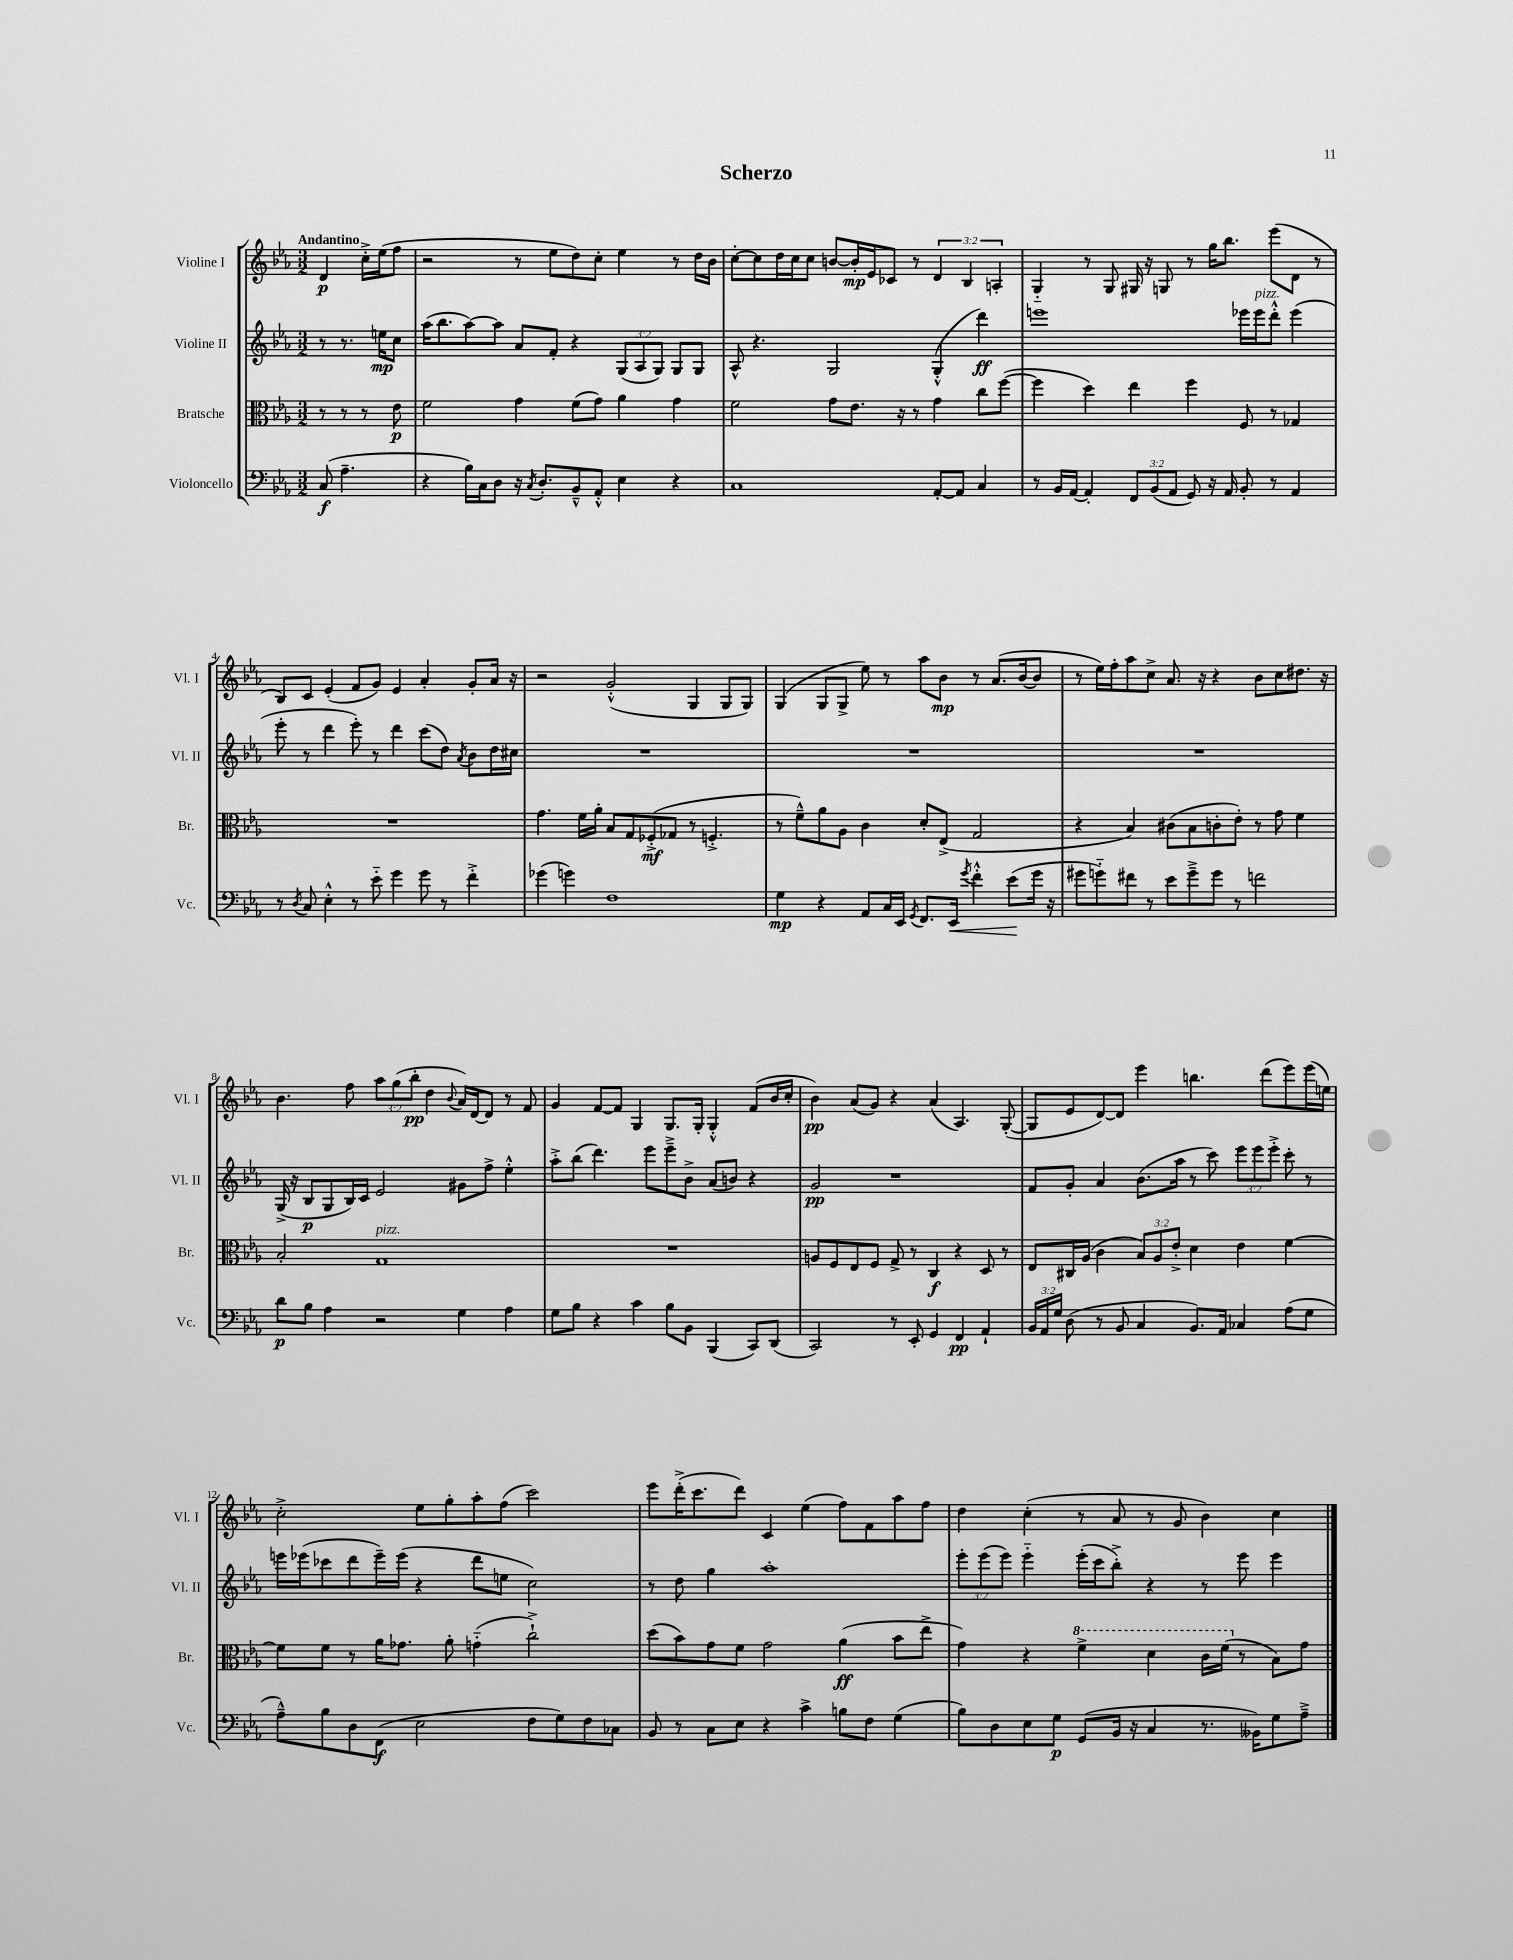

**kern	**kern	**kern	**kern
*staff4	*staff3	*staff2	*staff1
*clefF4	*clefC3	*clefG2	*clefG2
*k[b-e-a-]	*k[b-e-a-]	*k[b-e-a-]	*k[b-e-a-]
*M3/2	*M3/2	*M3/2	*M3/2
(8C	8r	8r	4d
4.A-~	8r	8.r	.
.	8r	.	16cc'^
.	.	16ee	(16ee-
.	8e-	8cc	8ff
=	=	=	=
4r	2f	(16aa-	2r
.	.	8.bb-	.
16B-)	.	[8aa-)	.
16C	.	.	.
8D	.	8aa-]	.
16r	4g	8a-	8r
8qC	.	.	.
8.D'	.	.	.
.	.	8f'	8ee-
8BB-~^^	(8f	4r	8dd)
8AA-'^^	8g)	.	8cc'
4E-	4a-	(12G	4ee-
.	.	12A-	.
.	.	12G)	.
4r	4g	8G	8r
.	.	8G	16dd
.	.	.	16b-
=	=	=	=
1C	2f	8A-^^	[8cc'
.	.	4.r	8cc]
.	.	.	16dd
.	.	.	16cc
.	.	.	8cc
.	8g	2G	[8b
.	8.e-	.	16b']
.	.	.	16e-
.	.	.	8c-
.	16r	.	.
.	8r	.	8r
[8AA-'	4g	(4G'^^	6d
8AA-]	.	.	.
.	.	.	6B-
4C	8cc	4ddd)	.
.	.	.	6A'
.	([8ff	.	.
=	=	=	=
8r	4ff]	1eee	4G'~
16BB-	.	.	.
[16AA-	.	.	.
4AA-']	4dd)	.	8r
.	.	.	8G
12FF	4ee-	.	16G#
.	.	.	16r
(12BB-	.	.	.
.	.	.	8G
12AA-	.	.	.
8GG)	4ff	.	8r
16r	.	.	16gg
16AA-	.	.	8.bb-
8BB-'	8F	16eee-	.
.	.	16eee-	.
8r	8r	8ddd'^^	(8eee-
4AA-	4G-	(4eee-	8d
.	.	.	8r
=	=	=	=
8r	1.r	8eee-'	8B-)
8qD	.	.	.
8C	.	8r	8c
4E-'^^	.	4ddd	(4e-'
8r	.	8eee-')	8f
8e-'~	.	8r	8g)
4g	.	4ddd	4e-
8g	.	(8ccc	4a-'
8r	.	8dd)	.
.	.	8qa-	.
4f'^	.	8b-	8g'
.	.	16dd	16a-
.	.	16cc#	16r
=	=	=	=
(4g-	4.g	1.r	2r
4g)	.	.	.
.	16f	.	.
.	16a-'	.	.
1F	8B-	.	(2g'^^
.	8G	.	.
.	(8F-'^	.	.
.	8G-	.	.
.	8r	.	4G
.	4.F'^	.	.
.	.	.	8G
.	.	.	8G)
=	=	=	=
4G	8r	1.r	(4G
.	8f~^^)	.	.
4r	8a-	.	8G
.	8A-	.	8G^
8AA-	4c	.	8ee-)
16C	.	.	8r
16EE-	.	.	.
8qGG	.	.	.
8.FF	8d'	.	8aa-
.	(8E-^	.	8b-
16EE-	.	.	.
8qg	.	.	.
4f'^^	2G	.	8r
.	.	.	(8.a-
(8e-	.	.	.
.	.	.	[16b-
16g	.	.	8b-]
16r	.	.	.
=	=	=	=
8g#	4r	1.r	8r
8g'~)	.	.	16ee-)
.	.	.	16ff'
8f#	4B-)	.	8aa-
8r	.	.	8cc^
8e-	(8c#	.	8.a-
8g~^	8B-	.	.
.	.	.	16r
8g	8c'	.	4r
8r	8e-')	.	.
2f	8r	.	8b-
.	8g	.	8cc
.	4f	.	8.dd#
.	.	.	16r
=	=	=	=
8d	2B-'	(16G^	4.b-
.	.	16r	.
8B-	.	8B-	.
4A-	.	8G	.
.	.	16B-)	8ff
.	.	16c	.
2r	1G	2e-	12aa-
.	.	.	(12gg
.	.	.	12bb-'
.	.	.	4dd
.	.	.	8qqb-
4G	.	8g#	16a-)
.	.	.	[16d
.	.	8ff^	8d]
4A-	.	4ee-'^^	8r
.	.	.	8f
=	=	=	=
8G	1.r	8aa-'^	4g
8B-	.	(8bb-	.
4r	.	4.ddd)	[8f
.	.	.	8f]
4c	.	.	4G
.	.	8eee-	.
8B-	.	8eee-~^	8.G
8BB-	.	8b-^	.
.	.	.	16G'
(4BBB-	.	(8a-	4G'^^
.	.	8b)	.
8CC)	.	4r	(8f
(8DD	.	.	16b-
.	.	.	16cc'
=	=	=	=
2CC)	8A	2g	4b-)
.	8F	.	.
.	8E-	.	(8a-
.	8F	.	8g)
8r	8G^	1r	4r
8EE-'	8r	.	.
4GG	4C	.	(4a-
4FF	4r	.	4.A-)
4AA-`	8D	.	.
.	8r	.	([8G'
=	=	=	=
24BB-	8E-	8f	8G]
24AA-	.	.	.
24G	.	.	.
(8D	16C#	8g'	8e-
.	(16A-	.	.
8r	4c	4a-	[8d)
8BB-	.	.	8d]
4C	12B-)	(8.b-	4eee-
.	12A-	.	.
.	12e-'^	.	.
.	.	16aa-	.
8.BB-)	4d	8r	4.bb
.	.	8ccc)	.
16AA-	.	.	.
4C-	4e-	12eee-	.
.	.	12eee-	.
.	.	.	(8ddd
.	.	12eee-'^	.
(8A-	[4f	8ccc'	8eee-)
8G	.	8r	(16eee-
.	.	.	16ee)
=	=	=	=
8A-~^^)	8f]	16eee	2cc'^
.	.	(16eee-	.
8B-	8f	8ccc-	.
8D	8r	8ddd	.
(8FF	16a-	16eee-~)	.
.	8.g-	(16eee-	.
2E-	.	4r	8ee-
.	8a-'	.	8gg'
.	(4g'~	8ddd	8aa-'
.	.	8ee	(8ff
8F	2cc`^)	2cc)	2ccc)
8G)	.	.	.
8F	.	.	.
8C-	.	.	.
=	=	=	=
8BB-	(8dd	8r	8eee-
8r	8b-)	8dd	(16ddd'^
.	.	.	8.ccc
8C	8g	4gg	.
8E-	8f	.	8ddd)
4r	2g	1aa-'	4c
4c^	.	.	(4ee-
8B	(4a-	.	8ff)
8F	.	.	8f
(4G	8b-	.	8aa-
.	8ee-^	.	8ff
=	=	=	=
8B-)	4g)	12eee-'	4dd
.	.	(12eee-	.
8D	.	.	.
.	.	12eee-)	.
8E-	4r	4eee-'~	(4cc'
8G	.	.	.
(8GG	4ff^	(16eee-'	8r
.	.	16ccc	.
16BB-	.	8bb-'^)	8a-
16r	.	.	.
4C	4dd	4r	8r
.	.	.	8g
8.r	16cc	8r	4b-)
.	(16ff	.	.
.	8r	8eee-	.
16BB--)	.	.	.
8G	8B-)	4eee-	4cc
8A-~^	8g	.	.
==	==	==	==
*-	*-	*-	*-
